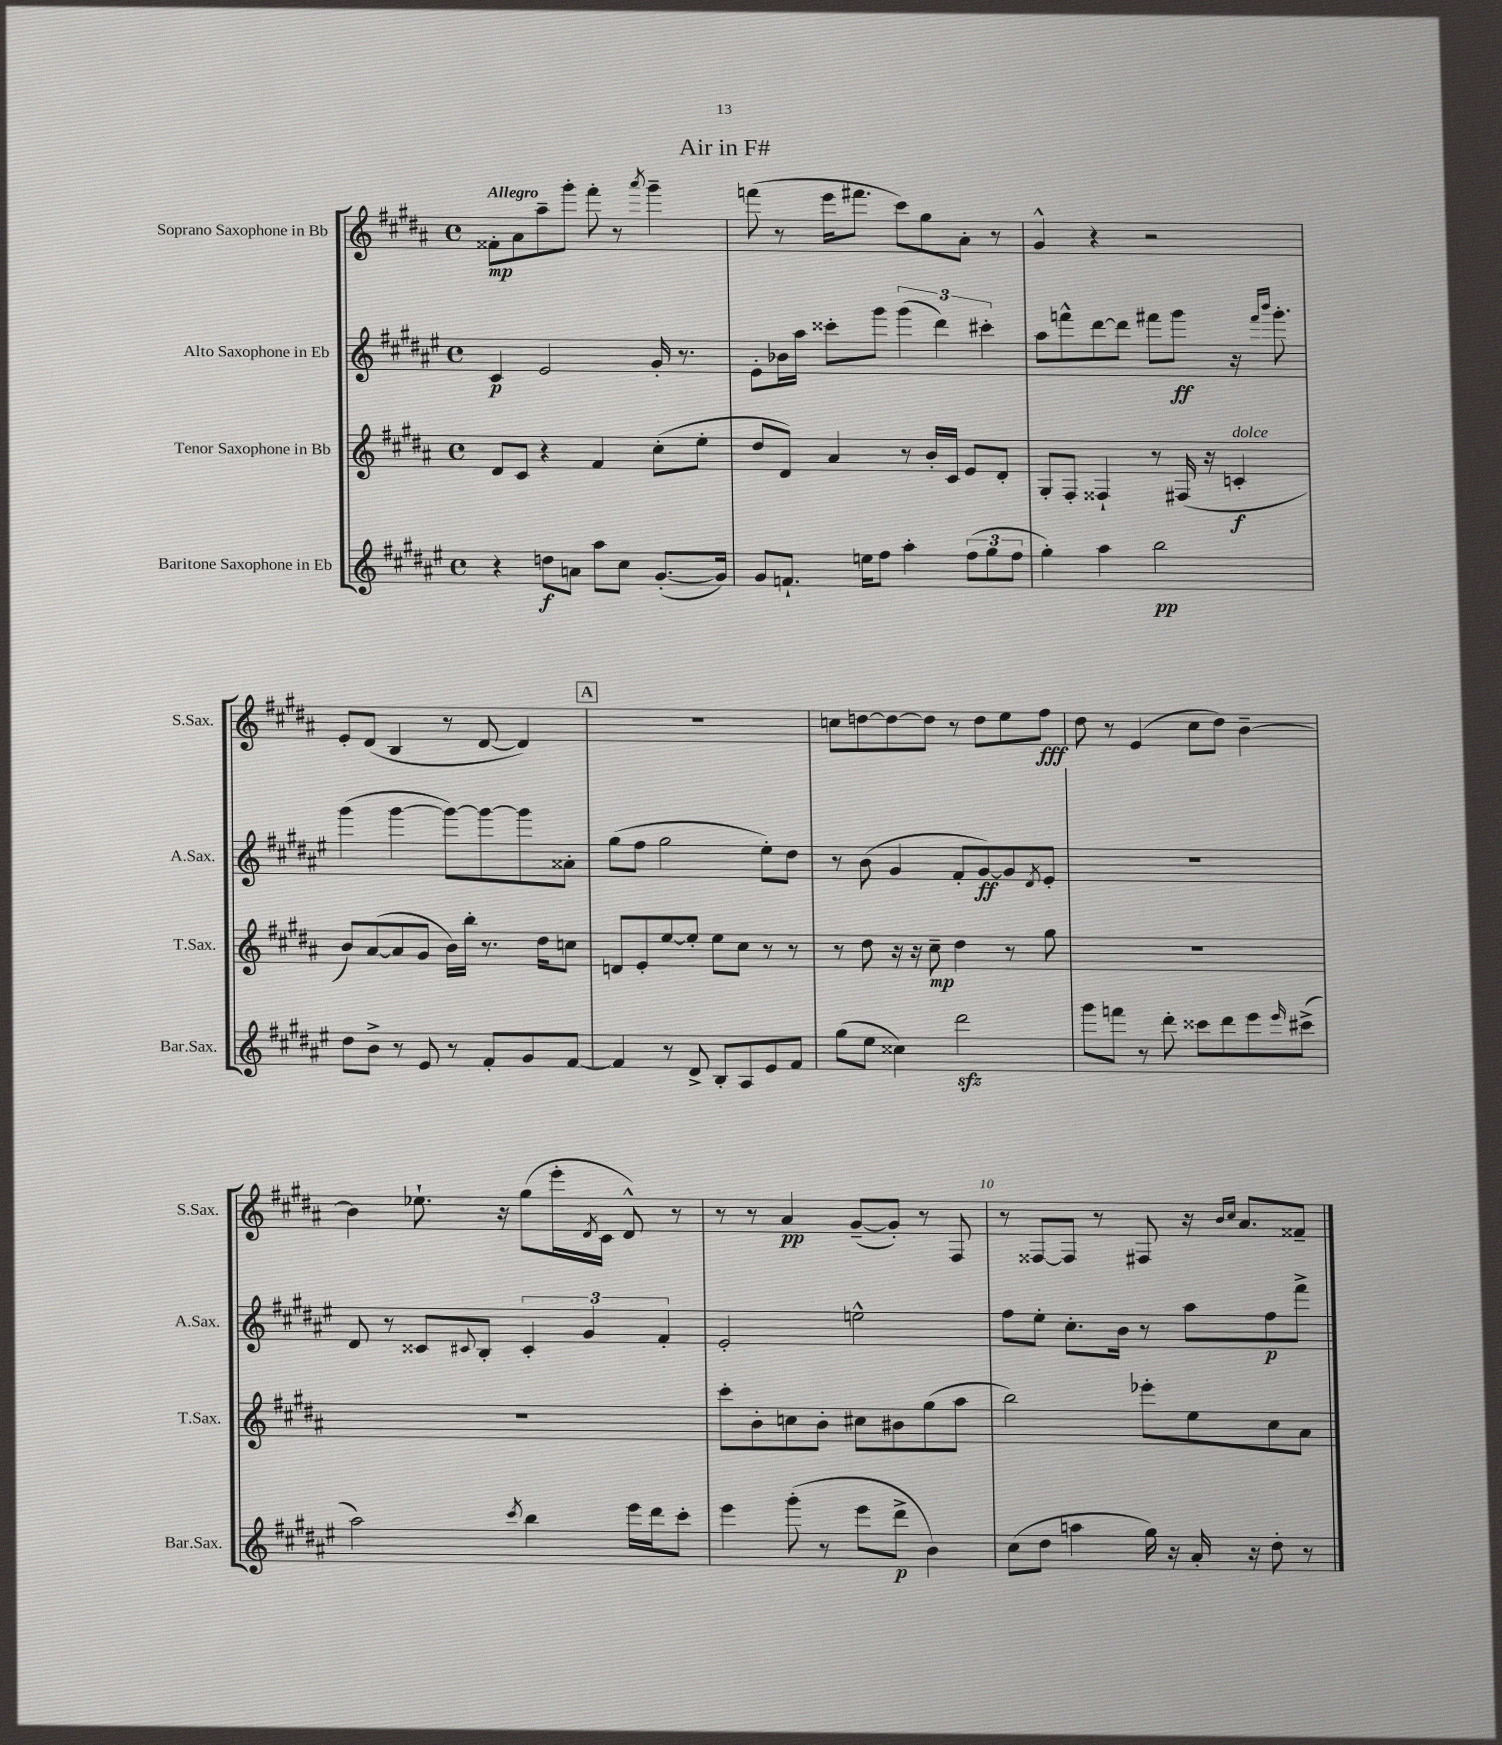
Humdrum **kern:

**kern	**dynam	**kern	**dynam	**kern	**dynam	**kern	**dynam
*part4	*part4	*part3	*part3	*part2	*part2	*part1	*part1
*staff4	*staff4	*staff3	*staff3	*staff2	*staff2	*staff1	*staff1
*I"Baritone Saxophone in Eb	*	*I"Tenor Saxophone in Bb	*	*I"Alto Saxophone in Eb	*	*I"Soprano Saxophone in Bb	*
*I'Bar.Sax.	*	*I'T.Sax.	*	*I'A.Sax.	*	*I'S.Sax.	*
*clefG2	*	*clefG2	*	*clefG2	*	*clefG2	*
*k[f#c#g#d#a#e#]	*	*k[f#c#g#d#a#]	*	*k[f#c#g#d#a#e#]	*	*k[f#c#g#d#a#]	*
*M4/4	*	*M4/4	*	*M4/4	*	*M4/4	*
*met(c)	*	*met(c)	*	*met(c)	*	*met(c)	*
=1	=1	=1	=1	=1	=1	=1	=1
!	!	!	!	!	!	!LO:TX:a:B:t=Allegro	!
4r	.	8d#/L	.	4c#/	p	8f##X'\L	mp
.	.	8c#/J	.	.	.	8a#\	.
8ddn\L	f	4r	.	2e#/	.	8aa#~\	.
8an\J	.	.	.	.	.	8ggg#'\J	.
8aa#\L	.	4f#/	.	.	.	8fff#'\	.
8cc#\J	.	.	.	.	.	8r	.
.	.	.	.	.	.	8qaaa#/	.
([8.g#'/L	.	(8cc#'\L	.	16g#'/	.	4ggg#~\	.
.	.	.	.	8.r	.	.	.
.	.	8ee'\J	.	.	.	.	.
16g#/Jk])	.	.	.	.	.	.	.
=2	=2	=2	=2	=2	=2	=2	=2
8g#/L	.	8dd#/L	.	8e#'\L	.	(8fffn\	.
8.fn`/J	.	8d#/J)	.	16b-X\L	.	8r	.
.	.	.	.	16aa#\JJ	.	.	.
.	.	4a#/	.	8ccc##X'\L	.	16eee\KL	.
16een\KL	.	.	.	.	.	8.fff#X\J	.
8ff#\J	.	.	.	8ggg#\J	.	.	.
4aa#'\	.	8r	.	(6ggg#\	.	8ccc#\L)	.
.	.	16b'/LL	.	.	.	8gg#\	.
.	.	.	.	6ddd#\)	.	.	.
.	.	16c#/JJ	.	.	.	.	.
(12ff#\L	.	8e/L	.	.	.	8a#'\J	.
12gg#\	.	.	.	6ccc#X'\	.	.	.
.	.	8d#'/J	.	.	.	8r	.
12ff#\J	.	.	.	.	.	.	.
=3	=3	=3	=3	=3	=3	=3	=3
4gg#'\)	.	8G#'/L	.	8aa#\L	.	4g#^^/	.
.	.	8F#'/J	.	8fffn^^\	.	.	.
4aa#\	.	4F##X`/	.	[8ddd#\	.	4r	.
.	.	.	.	8ddd#\J]	.	.	.
2bb\	pp	8r	.	8fff#X\L	.	2r	.
.	.	(16F#X/	.	8ggg#\J	ff	.	.
.	.	16r	.	.	.	.	.
!	!	!LO:TX:a:i:t=dolce	!	!	!	!	!
.	.	4cn'/	f	16r	.	.	.
.	.	.	.	16qqfff#/LL	.	.	.
.	.	.	.	16qqbbb/JJ	.	.	.
.	.	.	.	8.ggg#'\	.	.	.
!!LO:LB:g=z
=4	=4	=4	=4	=4	=4	=4	=4
8dd#\L	.	8b/L)	.	(4ggg#\	.	8e'/L	.
8b^\J	.	([8a#/	.	.	.	(8d#/J	.
8r	.	8a#/]	.	[4ggg#\	.	4B/	.
8e#/	.	8g#/J	.	.	.	.	.
8r	.	16b\LL)	.	8ggg#\L_)	.	8r	.
.	.	16bb'\JJ	.	.	.	.	.
8f#'/L	.	8.r	.	8ggg#\_	.	[8d#/	.
8g#/	.	.	.	8ggg#\]	.	4d#/])	.
.	.	16dd#\KL	.	.	.	.	.
[8f#/J	.	8ccn\J	.	8a##X'\J	.	.	.
!!LO:REH:place=s1:t=A
=5	=5	=5	=5	=5	=5	=5	=5
4f#/]	.	8dn/L	.	(8gg#\L	.	1r	.
.	.	8e'/	.	8ff#\J	.	.	.
8r	.	[8ee/	.	2gg#\	.	.	.
8d#^/	.	8ee'/J]	.	.	.	.	.
8B'/L	.	8ee\L	.	.	.	.	.
8A#/	.	8cc#\J	.	.	.	.	.
8e#/	.	8r	.	8ee#'\L)	.	.	.
8f#/J	.	8r	.	8dd#\J	.	.	.
=6	=6	=6	=6	=6	=6	=6	=6
(8gg#\L	.	8r	.	8r	.	8ccn\L	.
8ee#\J	.	8dd#\	.	(8b\	.	[8ddn\	.
4cc##X\)	.	16r	.	4g#/	.	8dd\_	.
.	.	16r	.	.	.	.	.
.	.	8cc#~\	mp	.	.	8dd\J]	.
2ddd#zz\	.	4dd#\	.	8f#'/L	.	8r	.
.	.	.	.	[8g#/)	ff	8dd\L	.
.	.	8r	.	8g#/]	.	8ee\	.
.	.	.	.	8qd#/	.	.	.
.	.	8gg#\	.	8e#'/J	.	8ff#\J	fff
=7	=7	=7	=7	=7	=7	=7	=7
8ggg#\L	.	1r	.	1r	.	8dd#\	.
8fffn\J	.	.	.	.	.	8r	.
8r	.	.	.	.	.	(4e/	.
8ddd#'\	.	.	.	.	.	.	.
8ccc##X\L	.	.	.	.	.	8cc#\L	.
8ddd#\	.	.	.	.	.	8dd#\J)	.
8eee#\	.	.	.	.	.	[4b~\	.
16qqeee#/	.	.	.	.	.	.	.
(8ccc#X^\J	.	.	.	.	.	.	.
!!LO:LB:g=z
=8	=8	=8	=8	=8	=8	=8	=8
2aa#\)	.	1r	.	8d#/	.	4b\]	.
.	.	.	.	8r	.	.	.
.	.	.	.	8c##X/L	.	8.ee-X`\	.
.	.	.	.	8qqc#X/	.	.	.
.	.	.	.	8B'/J	.	.	.
.	.	.	.	.	.	16r	.
8qccc#/	.	.	.	.	.	.	.
4bb\	.	.	.	6c#'/	.	(8gg#\L	.
.	.	.	.	.	.	16eee'\L	.
.	.	.	.	6g#/	.	.	.
.	.	.	.	.	.	8qd#/	.
.	.	.	.	.	.	16c#\JJ	.
16eee#\LL	.	.	.	.	.	8d#^^/)	.
16ddd#\J	.	.	.	.	.	.	.
.	.	.	.	6f#'/	.	.	.
8ccc#'\J	.	.	.	.	.	8r	.
=9	=9	=9	=9	=9	=9	=9	=9
4eee#\	.	8ccc#'\L	.	2e#'/	.	8r	.
.	.	8b'\	.	.	.	8r	.
(8ggg#'\	.	8ccn\	.	.	.	4a#/	pp
8r	.	8b'\J	.	.	.	.	.
8eee#\L	.	8cc#X\L	.	2een^^\	.	([8g#~/L	.
8ddd#^\J	p	8b#X\	.	.	.	8g#'/J])	.
4b\)	.	(8gg#\	.	.	.	8r	.
.	.	8aa#\J	.	.	.	8F#/	.
=10	=10	=10	=10	=10	=10	=10	=10
(8cc#\L	.	2bb\)	.	8ff#\L	.	8r	.
8dd#\J	.	.	.	8ee#'\J	.	[8F##X/L	.
4aan\	.	.	.	8.cc#'\L	.	8F##/J]	.
.	.	.	.	.	.	8r	.
.	.	.	.	16b\Jk	.	.	.
16gg#\)	.	8eee-X'\L	.	8r	.	8F#X/	.
16r	.	.	.	.	.	.	.
16a#'/	.	8ee\	.	8aa#\L	.	16r	.
.	.	.	.	.	.	16qqb/LL	.
.	.	.	.	.	.	16qqcc#/JJ	.
16r	.	.	.	.	.	8.a#/L	.
8dd#'\	.	8cc#\	.	8ff#\	p	.	.
8r	.	8a#\J	.	8fff#^\J	.	8f##X~/J	.
==	==	==	==	==	==	==	==
*-	*-	*-	*-	*-	*-	*-	*-
